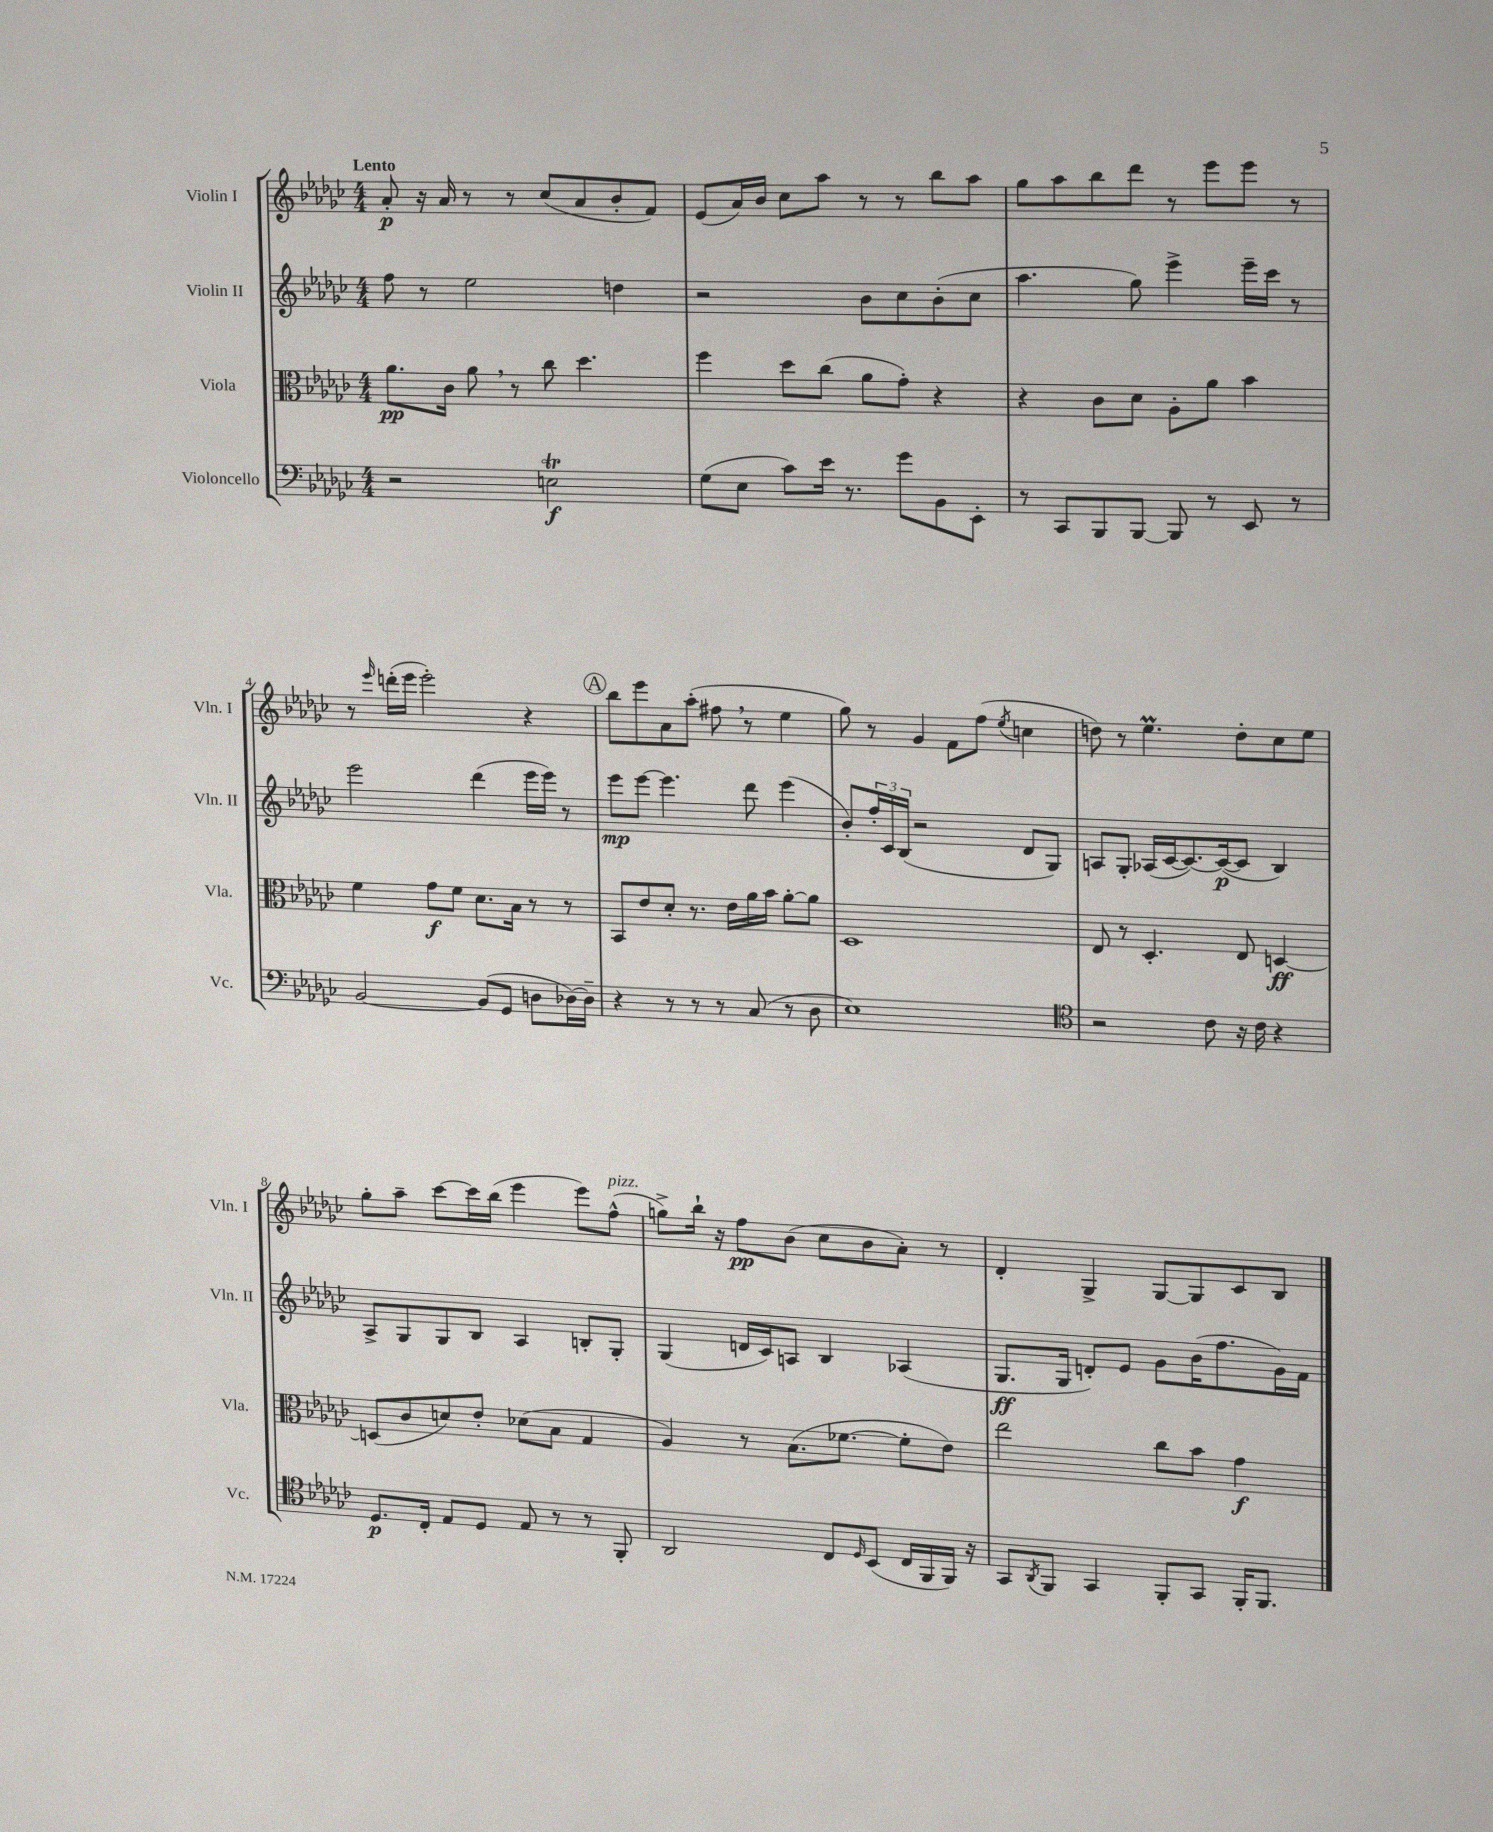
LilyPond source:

<<
\new StaffGroup <<
\new Staff = "s0" \with { instrumentName = "Violin I" shortInstrumentName = "Vln. I" } {
    \clef treble \key ges \major \numericTimeSignature \time 4/4 \tempo "Lento"
    aes'8-.\p r16 aes'16 r8 r8 ces''8( aes'8 bes'8-. f'8) |
    ees'8( aes'16) bes'16 ces''8 aes''8 r8 r8 bes''8 aes''8 |
    ges''8 aes''8 bes''8 des'''8 r8 ees'''8 ees'''8 r8 |
    r8 \grace { ees'''16 } d'''16-.( ees'''16 ees'''2-.) r4 |
    \mark \markup { \circle "A" } bes''8 ees'''8 aes'8 aes''8-.( fis''8 \breathe r8 ees''4 |
    ges''8) r8 ges'4 f'8 f''8( \acciaccatura { ees''8 } c''4 |
    d''8) r8 ees''4.\prall d''8-. ces''8 ees''8 |
    ges''8-. aes''8-- ces'''8~ ces'''16 bes''16( ees'''4 ees'''8) f''8-^^\markup { \italic "pizz." }( |
    g''8->) bes''16-! r16 f''8\pp bes'8( ces''8 bes'8 aes'8-.) r8 |
    des'4-. ges4-> ges8~ ges8 ces'8 bes8 \bar "|." |
}
\new Staff = "s1" \with { instrumentName = "Violin II" shortInstrumentName = "Vln. II" } {
    \clef treble \key ges \major \numericTimeSignature \time 4/4
    f''8 r8 ees''2 d''4 |
    r2 bes'8 ces''8 bes'8-.( ces''8 |
    aes''4. ges''8) ees'''4-> ees'''16-- ces'''16 r8 |
    ees'''2 des'''4( ees'''16 ees'''16) r8 |
    \mark \markup { \circle "A" } ees'''8\mp ees'''8~ ees'''4. des'''8 ees'''4( |
    bes'8-.) \tuplet 3/2 { f''16-. ces'16 bes16( } r2 des'8 ges8) |
    a8 ges8-. aes16( ces'16~ ces'8.~) ces'16~\p( ces'8 bes4) |
    aes8-> ges8 ges8 bes8 aes4 b8-. ges8-. |
    ges4( d'16 ces'16) a8 bes4 aes4( |
    ges8.\ff ges16 d'8-.) ees'8 ges'8 bes'16( f''8. ges'16) f'16 \bar "|." |
}
\new Staff = "s2" \with { instrumentName = "Viola" shortInstrumentName = "Vla." } {
    \clef alto \key ges \major \numericTimeSignature \time 4/4
    aes'8.\pp ces'16 aes'8 \breathe r8 ces''8 des''4. |
    f''4 des''8 ces''8( aes'8 ges'8-.) r4 |
    r4 ces'8 des'8 aes8-. aes'8 bes'4 |
    f'4 ges'8\f f'8 des'8. bes16 r8 r8 |
    \mark \markup { \circle "A" } bes,8 ees'8 des'8-. r8. ees'16 aes'16 bes'16 aes'8~-. aes'8 |
    des1 |
    ees8 r8 des4.-. ees8 d4~\ff |
    d8( ces'8 d'8) ees'8-. des'8( bes8 ges4 |
    aes4) r8 bes8.( fes'8.~ fes'8-. ees'8) |
    ees''2 ces''8 bes'8 ges'4\f \bar "|." |
}
\new Staff = "s3" \with { instrumentName = "Violoncello" shortInstrumentName = "Vc." } {
    \clef bass \key ges \major \numericTimeSignature \time 4/4
    r2 e2\trill\f |
    ges8( ees8 ces'8) ees'16 r8. ges'8 bes,8 ees,8-. |
    r8 ces,8 bes,,8 bes,,8~ bes,,8 r8 ees,8 r8 |
    bes,2~ bes,8( ges,8 d8 des16~) des16-- |
    \mark \markup { \circle "A" } r4 r8 r8 r8 ces8( r8 des8 |
    ees1) |
    \clef tenor r2 ces'8 r16 ces'16 r4 |
    des8.\p ces16-. ees8 des8 ees8 r8 r8 f,8-. |
    aes,2 ces8 \grace { des16 } bes,8( ces16 f,16 f,16) r16 |
    ges,8 \acciaccatura { aes,8 } f,8 ges,4 f,8-. ges,8 f,16-. f,8. \bar "|." |
}
>>
>>
